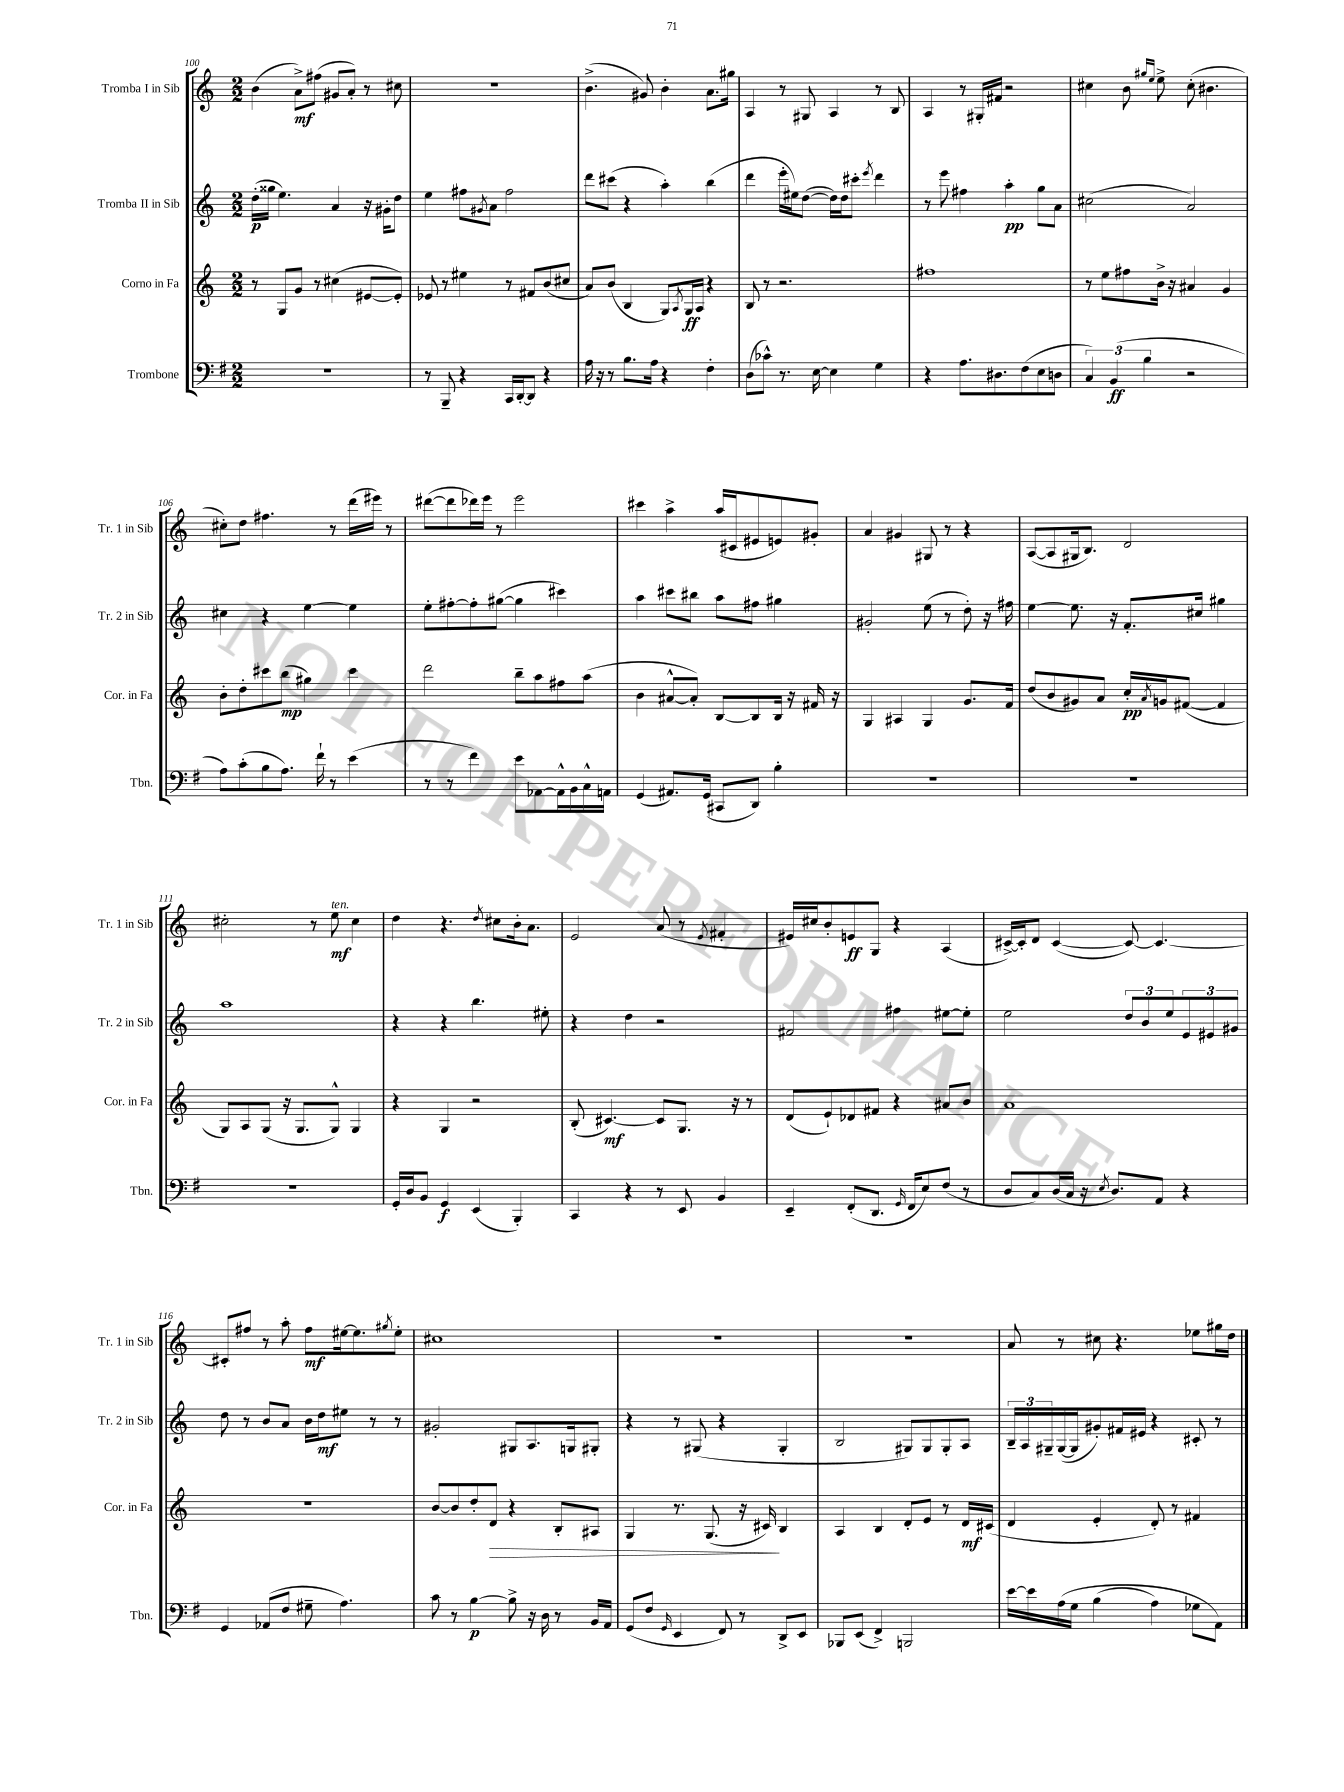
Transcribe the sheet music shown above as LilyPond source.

<<
\new StaffGroup <<
\new Staff = "s0" \with { instrumentName = "Tromba I in Sib" shortInstrumentName = "Tr. 1 in Sib" } {
    \clef treble \key c \major \numericTimeSignature \time 2/2
    b'4( a'8->\mf) fis''8( gis'8 a'8-.) r8 cis''8 |
    r1 |
    b'4.->( gis'8) b'4-. a'8. gis''16 |
    a4 r8 gis8 a4 r8 b8 |
    a4 r8 gis16-. fis'16 r2 |
    cis''4 b'8 \grace { gis''16 e''16 } e''8-> cis''8-.( bis'4. |
    cis''8-.) d''8 fis''4. r8 d'''16( eis'''16) r8 |
    dis'''8~( dis'''8 des'''16) e'''16 r8 e'''2 |
    cis'''4 a''4-> a''16( cis'16 eis'8 e'8) gis'8-. |
    a'4 gis'4 gis8 r8 r4 |
    a8~( a8 gis16 b8.) d'2 |
    cis''2-. r8 e''8\mf^\markup { \italic "ten." } cis''4 |
    d''4 r4. \acciaccatura { d''8 } cis''8 b'16-. a'8. |
    e'2 a'8( r8 \acciaccatura { e'8 } fis'4-. |
    eis'16) cis''16 b'8-. e'8\ff g8 r4 a4( |
    cis'16~->) cis'16-. d'8 cis'4~( cis'8~) cis'4.~ |
    cis'8-. fis''8 r8 a''8-. fis''8\mf eis''16~ eis''8. \acciaccatura { gis''8 } eis''8-. |
    cis''1 |
    R1 |
    r1 |
    a'8 r8 cis''8 r4. ees''8 gis''16 d''16 \bar "|." |
}
\new Staff = "s1" \with { instrumentName = "Tromba II in Sib" shortInstrumentName = "Tr. 2 in Sib" } {
    \clef treble \key c \major \numericTimeSignature \time 2/2
    d''16-.\p( gisis''16 e''4.) a'4 r16 gis'16-. d''8 |
    e''4 fis''8 \acciaccatura { gis'8 } a'8 fis''2 |
    d'''8 cis'''8( r4 a''4-.) b''4( |
    d'''4 e'''16-. eis''16) d''8~( d''16) d''16 cis'''8-. \acciaccatura { e'''8 } d'''4 |
    r8 e'''8 fis''4 a''4-.\pp g''8 a'8 |
    cis''2( a'2) |
    cis''4 r4 e''4~ e''4 |
    e''8-. fis''8~-. fis''8-. gis''8~( gis''4 cis'''4) |
    a''4 cis'''8 bis''8 a''8 fis''8 gis''4 |
    gis'2-. e''8( r8 d''8-.) r16 fis''16 |
    e''4~ e''8. r16 f'8.-. cis''16 gis''4 |
    a''1 |
    r4 r4 b''4. eis''8-. |
    r4 d''4 r2 |
    fis'2 fis''4 eis''8~ eis''8-. |
    e''2 \tuplet 3/2 { d''8 b'8 e''8 } \tuplet 3/2 { e'8 eis'8 gis'8 } |
    d''8 r8 b'8 a'8 b'16 d''16\mf eis''8 r8 r8 |
    gis'2-. gis8 a8. g16 gis8-. |
    r4 r8 gis8( r4 gis4-. |
    b2 gis8) gis8 gis8-. a8 |
    \tuplet 3/2 { b16-- a16 gis16-- } gis16~( gis16 gis'8-.) fis'16 eis'16 r4 cis'8-. r8 \bar "|." |
}
\new Staff = "s2" \with { instrumentName = "Corno in Fa" shortInstrumentName = "Cor. in Fa" } {
    \clef treble \key c \major \numericTimeSignature \time 2/2
    r8 g8 g'8 r8 cis''4( eis'8~ eis'8-.) |
    ees'8 r8 eis''4 r8 fis'8 b'8( cis''8 |
    a'8) b'8( b4 g8) \acciaccatura { a8 } g16\ff a16 r4 |
    b8 r8 r2. |
    fis''1 |
    r8 e''8 fis''8 b'16-> r16 ais'4 g'4 |
    b'8-. d''8-. cis'''8 b''8\mp( gis''4) cis'''4 |
    d'''2 b''8-- a''8 fis''8 a''8( |
    b'4 ais'8~-^ ais'8-.) b8~ b8 b16 r16 fis'16 r16 |
    g4 ais4 g4 g'8. f'16 |
    d''8( b'8 gis'8) a'8 c''16-.\pp \acciaccatura { a'8 } g'16 fis'8~( fis'4 |
    g8) a8 g8( r16 g8. g8-^) g4 |
    r4 g4 r2 |
    b8-.( cis'4.~\mf) cis'8 g8. r16 r8 |
    d'8( e'8-!) des'8 fis'8 r4 ais'8 b'8 |
    a'1 |
    R1 |
    b'8~ b'8 d''8-. d'8\> r4 b8-. ais8 |
    g4 r8. g8.( r16 cis'16\!) b4 |
    a4 b4 d'8-. e'8 r8 d'16\mf cis'16( |
    d'4 e'4-. d'8-.) r8 fis'4 \bar "|." |
}
\new Staff = "s3" \with { instrumentName = "Trombone" shortInstrumentName = "Tbn." } {
    \clef bass \key g \major \numericTimeSignature \time 2/2
    R1 |
    r8 b,,8-- r4 c,16 d,16~-. d,8 r4 |
    a16 r16 r8 b8. a16 r4 fis4-. |
    d8( ces'8-^) r8. e16~ e4 g4 |
    r4 a8. dis8. fis8( e8 d8 |
    \tuplet 3/2 { c4) b,4\ff( b4 } r2 |
    a8) c'8-.( b8 a8.) fis'16-! r8 e'4( |
    r8 r8 fis'4) e'8 aes,8~ aes,16-^ b,16 c16-^ a,16 |
    g,4( ais,8.) g,16( cis,8 d,8) b4-. |
    r1 |
    R1 |
    R1 |
    g,16-. d16 b,8 g,4\f e,4( b,,4-.) |
    c,4 r4 r8 e,8 b,4 |
    e,4-- fis,8-.( d,8. \grace { g,16 } fis,16 e8) fis8( r8 |
    d8 c8) d16( c16 r16 \acciaccatura { e8 } d8.) a,8 r4 |
    g,4 aes,8( fis8 gis8-- a4.) |
    c'8 r8 b4~\p b8-> r16 d16 r8 b,16 a,16 |
    g,8( fis8 \grace { g,16 } e,4 fis,8) r8 d,8-> e,8 |
    bes,,8 e,8( fis,4->) b,,2 |
    e'16~ e'16 a16\( g16 b4( a4) ges8 a,8\) \bar "|." |
}
>>
>>
\layout { \context { \Score currentBarNumber = #100 } }
